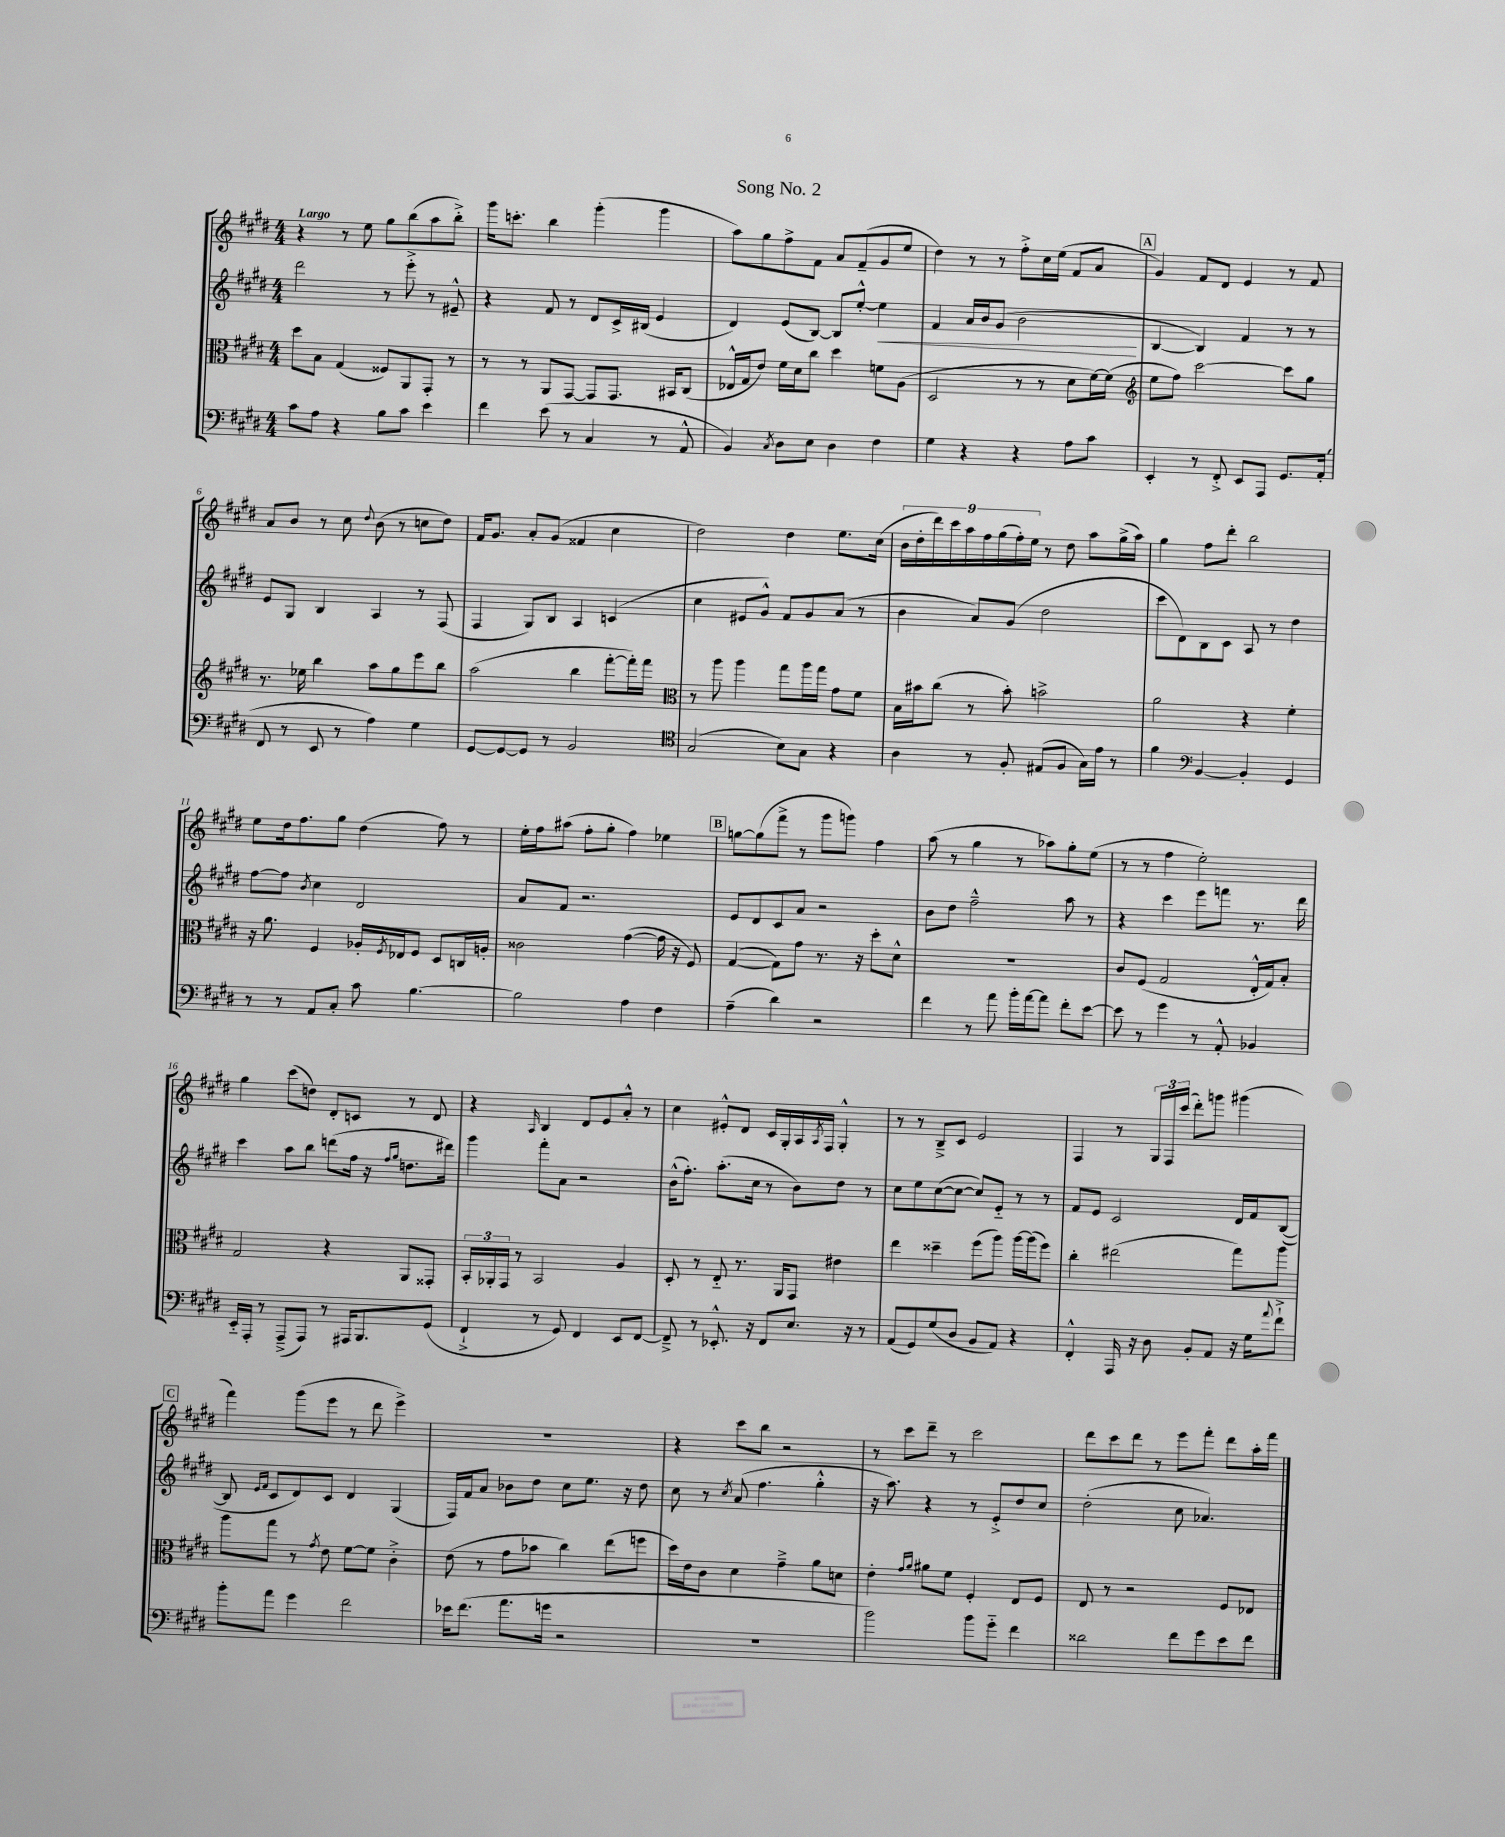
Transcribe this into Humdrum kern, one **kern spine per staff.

**kern	**kern	**kern	**dynam	**kern
*part4	*part3	*part2	*part2	*part1
*staff4	*staff3	*staff2	*staff2	*staff1
*clefF4	*clefC3	*clefG2	*	*clefG2
*k[f#c#g#d#]	*k[f#c#g#d#]	*k[f#c#g#d#]	*	*k[f#c#g#d#]
*M4/4	*M4/4	*M4/4	*	*M4/4
=1	=1	=1	=1	=1
!	!	!	!	!LO:TX:a:B:t=Largo
8c#\L	8dd#\L	2ddd#\	.	4r
8A\J	8B\J	.	.	.
4r	(4G#/	.	.	8r
.	.	.	.	8ee\
8B\L	8F##X/L)	8r	.	8gg#\L
8c#\J	8AA/	8eee'^\	.	(8bb\
4e\	8GG#'/J	8r	.	8aa\
.	8r	8e#X~^^/	.	8bb'^\J)
=2	=2	=2	=2	=2
4f#\	8r	4r	.	16ggg#\KL
.	.	.	.	8.cccn'\J
.	8r	.	.	.
(8e\	8AA/L	8f#/	.	4bb\
8r	[8GG#/J	8r	.	.
4C#/	8GG#/L]	8d#/L	.	(4ggg#'\
.	8.GG#/J	16c#^/L	.	.
.	.	(16B#X/JJ	.	.
8r	.	4e/	.	4ggg#\
.	16BB#X/KL	.	.	.
8AA^^/	(8C#/J	.	.	.
=3	=3	=3	=3	=3
4BB/)	16E-X^^/LL	4d#/)	.	8aa\L)
.	16G#/J	.	.	.
.	8e/J)	.	.	8gg#\
8qC#/	.	.	.	.
8D#\L	16f#\LL	(8e/L	.	8ff#^\
.	16d#\J	.	.	.
8E\J	8cc#\J	[8B/J)	.	8f#\J
4D#\	4dd#\	8B/L]	.	8a/L
.	.	[8ee'^^/J	.	(8f#~/
!	!	!	!LO:HP:b	!
4F#\	8fn\L	4ee\]	<	8g#/
.	(8A\J	.	.	8ee/J
=4	=4	=4	=4	=4
4G#\	2D#/	4f#/	.	4dd#\)
4r	.	16a/LL	.	8r
.	.	16b/J	.	.
.	.	(8g#/J	.	8r
4r	8r	2b\	.	8ff#'^\L
.	8r	.	.	16cc#\L
.	.	.	.	(16ee\JJ
8A\L	8d#\L	.	.	8f#/L
8c#\J	[16f#\L)	.	.	8a/J
.	(16f#\JJ]	.	.	.
.	.	.	[	.
!!LO:REH:place=s1:t=A
=5	=5	=5	=5	=5
*	*clefG2	*	*	*
4EE'/	8ee\L	[4B/	.	4g#/)
.	8ff#\J)	.	.	.
8r	[2ccc#\	4B/])	.	8f#/L
8FF#'^/	.	.	.	8d#/J
8EE/L	.	4f#/	.	4e/
8AAA/J	.	.	.	.
8.GG#/L	8ccc#\L]	8r	.	8r
.	8gg#\J	8r	.	8f#/
(16AA'/Jk	.	.	.	.
!!LO:LB:g=z
=6	=6	=6	=6	=6
8FF#/	8.r	8e/L	.	8a/L
8r	.	8G#/J	.	8b/J
.	16ee-X\	.	.	.
8EE/	4bb\	4B/	.	8r
8r	.	.	.	8cc#\
.	.	.	.	8qqdd#/
4A\)	8aa\L	4A/	.	(8b\
.	8gg#\	.	.	8r
4G#\	8eee\	8r	.	8ccn\L
.	8bb\J	(8F#/	.	8dd#\J)
=7	=7	=7	=7	=7
[8GG#/L	(2aa\	4F#/	.	16f#/KL
.	.	.	.	8.g#/J
8GG#/_	.	.	.	.
8GG#/J]	.	8G#/L)	.	8a'/L
8r	.	8B/J	.	(8g#/J
2BB/	4bb\	4A/	.	4f##X/
.	[8fff#'\L	(4cn/	.	4cc#\
.	16fff#'\L])	.	.	.
.	16fff#\JJ	.	.	.
=8	=8	=8	=8	=8
*clefC4	*clefC3	*	*	*
(2G#/	8r	4cc#\	.	2dd#\)
.	8aa\	.	.	.
.	4aa\	8e#X/L	.	.
.	.	8g#^^/J)	.	.
8B\L)	8gg#\L	8f#/L	.	4dd#\
8G#\J	16aa\L	8g#/	.	.
.	16gg#\JJ	.	.	.
4r	8g#\L	(8a/J	.	8.ee\L
.	8f#\J	8r	.	.
.	.	.	.	(16cc#\Jk
=9	=9	=9	=9	=9
4A\	16B\LL	4b\	.	18b\LL
.	.	.	.	18dd#'\
.	16b#X\J	.	.	.
.	.	.	.	18ddd#\)
.	(8cc#\J	.	.	.
.	.	.	.	18ccc#\
.	.	.	.	18aa\
8r	8r	8a/L)	.	.
.	.	.	.	18ff#\
.	.	.	.	(18gg#\
8F#'/	8b#'\)	(8g#/J	.	.
.	.	.	.	18ff#'\)
.	.	.	.	18ee\JJ
(8E#X/L	2bn^\	2dd#\	.	8r
8F#/J	.	.	.	8dd#\
16G#\LL)	.	.	.	8aa\L
16e\JJ	.	.	.	.
8r	.	.	.	(16gg#^\L
.	.	.	.	16aa\JJ)
=10	=10	=10	=10	=10
4f#\	2a\	8ccc#\L	.	4gg#\
.	.	8d#\)	.	.
*clefF4	*	*	*	*
[4BB/	.	8B\	.	8ff#\L
.	.	8c#\J	.	8ddd#'\J
4BB'/]	4r	8A/	.	2bb\
.	.	8r	.	.
4GG#/	4f#'\	4dd#\	.	.
!!LO:LB:g=z
=11	=11	=11	=11	=11
8r	16r	[8ff#\L	.	8ee\L
.	8.a\	.	.	.
8r	.	8ff#\J]	.	16dd#\k
.	.	.	.	8.ff#\
.	.	8qb/	.	.
8AA/L	4F#/	4cc#\	.	.
8C#'/J	.	.	.	8gg#\J
8c#\	16A-X'/LL	2d#/	.	(4dd#\
.	8qF#/	.	.	.
.	16E-X/J	.	.	.
[4.B\	8F#/J	.	.	.
.	8D#/L	.	.	8ff#\)
.	16Cn/L	.	.	8r
.	16An'/JJ	.	.	.
=12	=12	=12	=12	=12
2B\]	2c##X\	8a/L	.	16ee'\LL
.	.	.	.	16ff#\J
.	.	8f#/J	.	(8aa#X\J
.	.	2.r	.	8ff#'\L
.	.	.	.	8gg#'\J
4A\	([4g#\	.	.	4ff#\)
4F#\	16g#\]	.	.	4ee-X\
.	16r	.	.	.
.	8F#/)	.	.	.
!!LO:REH:place=s1:t=B
=13	=13	=13	=13	=13
(4A~\	([4G#/	8e/L	.	[8ggn\L
.	.	8d#/	.	(8gg\]
4d#\)	8G#\L])	8c#/	.	8fff#^\J
.	8g#\J	8a/J	.	8r
2r	8.r	2r	.	8ggg#\L
.	.	.	.	8gggn\J)
.	16r	.	.	.
.	8dd#'\L	.	.	4ff#\
.	8d#^^\J	.	.	.
=14	=14	=14	=14	=14
4f#\	1r	8b\L	.	(8aa\
.	.	8dd#\J	.	8r
8r	.	2ff#~^^\	.	4gg#\
8a\	.	.	.	.
16b'\LL	.	.	.	8r
[16a\J	.	.	.	.
8a\J]	.	.	.	8aa-X\L)
8f#'\L	.	8aa\	.	8gg#'\
[8e\J	.	8r	.	(8ee\J
=15	=15	=15	=15	=15
8e\]	8c#/L	4r	.	8r
8r	(8F#/J	.	.	8r
4g#\	2G#/	4ccc#\	.	4ff#\
8r	.	8eee\L	.	2ee'\)
8AA'^^/	.	8fffn\J	.	.
4BB-X/	16E'^^/LL	8.r	.	.
.	16G#/J)	.	.	.
.	8B'/J	.	.	.
.	.	16ddd#\	.	.
!!LO:LB:g=z
=16	=16	=16	=16	=16
16EE/LL	2G#/	4ccc#\	.	4gg#\
16AAA'/JJ	.	.	.	.
8r	.	.	.	.
(8AAA~^/L	.	8aa\L	.	(8ccc#\L
8AAA/J)	.	8bb\J	.	8ddn\J)
8r	4r	(8dddn\L	.	8d#'/L
16AAA#X/KL	.	16ff#\Jk	.	8cn/J
8.BBB/	.	16r	.	.
.	.	16qqff#/LL	.	.
.	.	16qqgg#/JJ	.	.
.	8AA/L	8.ddn\L	.	8r
(8GG#/J	8GG##X'/J	.	.	8d#/
.	.	16ddd#X\Jk)	.	.
=17	=17	=17	=17	=17
4FF#`^/	24BB'/LL	4ggg#\	.	4r
.	24AA-X'/	.	.	.
.	24GG#/JJ	.	.	.
.	8r	.	.	.
.	.	.	.	16qqA/
8r	2BB/	8fff#'\L	.	4B/
8GG#/)	.	8a\J	.	.
4FF#/	.	2r	.	8d#/L
.	.	.	.	8e/
8EE/L	4A/	.	.	8a'^^/J
[8FF#/J	.	.	.	8r
=18	=18	=18	=18	=18
8FF#~^/]	8D#'/	(16b^^\KL	.	4cc#\
.	.	8.ff#'\J)	.	.
8r	8r	.	.	.
8.EE-X'^^/	8E/	(8.aa'\L	.	8e#X'^^/L
.	8.r	.	.	8d#/J
16r	.	16cc#\Jk	.	.
8FF#/L	.	8r	.	16c#/LL
.	16AA/KL	.	.	16G#'/
8.E/J	8GG#/J	8b\L)	.	16A/
.	.	.	.	8qA/
.	.	.	.	16F#/JJ
.	4e#X\	8dd#\J	.	4G#'^^/
16r	.	.	.	.
8r	.	8r	.	.
=19	=19	=19	=19	=19
(8AA/L	4ee\	8cc#\L	.	8r
8GG#/)	.	8ee\	.	8r
(8G#/	4dd##X~\	([8cc#\	.	8B~^/L
8D#/J	.	8cc#\J_	.	8c#/J
8BB/L	(8ff#\L	8cc#/L])	.	2e/
8AA/J)	8aa\J)	8e/J	.	.
4r	[16aa\LL	8r	.	.
.	(16aa\J]	.	.	.
.	8ff#\J)	8r	.	.
=20	=20	=20	=20	=20
4FF#'^^/	4cc#'\	8f#/L	.	4F#/
.	.	8e/J	.	.
16AAA/	(2ee#X\	2c#/	.	8r
16r	.	.	.	.
8D#\	.	.	.	24G#/LL
.	.	.	.	24F#/
.	.	.	.	(24ccc#/JJ
8BB'/L	.	.	.	8ddd#'\L)
8AA/J	.	.	.	8gggn\J
16r	8gg#\L)	16d#/LL	.	(4ggg#X\
16G#\KL	.	16f#/J	.	.
8qqa/	.	.	.	.
8f#`^\J	8aa\J	([8B/J	.	.
!!LO:LB:g=z
!!LO:REH:place=s1:t=C
=21	=21	=21	=21	=21
8b'\L	8aa\L	8B/]	.	4fff#\)
.	.	16qqe/LL	.	.
.	.	16qqf#/JJ	.	.
8a\J	8gg#\J	8c#/L	.	.
4g#\	8r	8d#/)	.	(8ggg#\L
.	8qg#/	.	.	.
.	8e\	8c#/J	.	8eee\J
2f#\	[8f#\L	4d#/	.	8r
.	8f#\J]	.	.	8ddd#\
.	4c#'^\	(4G#/	.	4eee^\)
=22	=22	=22	=22	=22
16e-X\KL	(8e\	16F#/LL)	.	1r
(8.f#\J	.	16f#/J	.	.
.	8r	8a/J	.	.
8.a\L	8g#\L	8b-X\L	.	.
.	8b-X\J	8dd#\J	.	.
16gn\Jk	.	.	.	.
2r	4cc#\)	8cc#\L	.	.
.	.	8.ee\J	.	.
.	(8ee\L	.	.	.
.	.	16r	.	.
.	8ffn\J	8dd#\	.	.
=23	=23	=23	=23	=23
1r	16dd#\LL)	8cc#\	.	4r
.	16e\J	.	.	.
.	8c#\J	8r	.	.
.	.	8qcc#/	.	.
.	4d#\	(8a/	.	8ccc#\L
.	.	4.ff#\	.	8bb\J
.	4g#~^\	.	.	2r
.	8a\L	4gg#'^^\	.	.
.	8dn\J	.	.	.
=24	=24	=24	=24	=24
2b\)	4e'\	16r	.	8r
.	.	8.aa\)	.	.
.	.	.	.	8ccc#\L
.	16qqg#/LL	.	.	.
.	16qqa/JJ	.	.	.
.	8a#X\L	4r	.	8ddd#~\J
.	8f#\J	.	.	8r
8b\L	4F#'/	8r	.	2ccc#\
8g#\J	.	8e'^/L	.	.
4f#\	8E/L	8dd#/	.	.
.	8F#/J	8cc#/J	.	.
=25	=25	=25	=25	=25
2d##X\	8E/	(2dd#'\	.	8ddd#\L
.	8r	.	.	8ccc#\
.	2r	.	.	8ddd#\J
.	.	.	.	8r
8f#\L	.	8cc#\	.	8eee\L
8g#\	.	4.a-X/)	.	8fff#'\J
8e\	8F#/L	.	.	8ddd#\L
8f#\J	8E-X/J	.	.	16aa'\L
.	.	.	.	16fff#\JJ
==	==	==	==	==
*-	*-	*-	*-	*-
